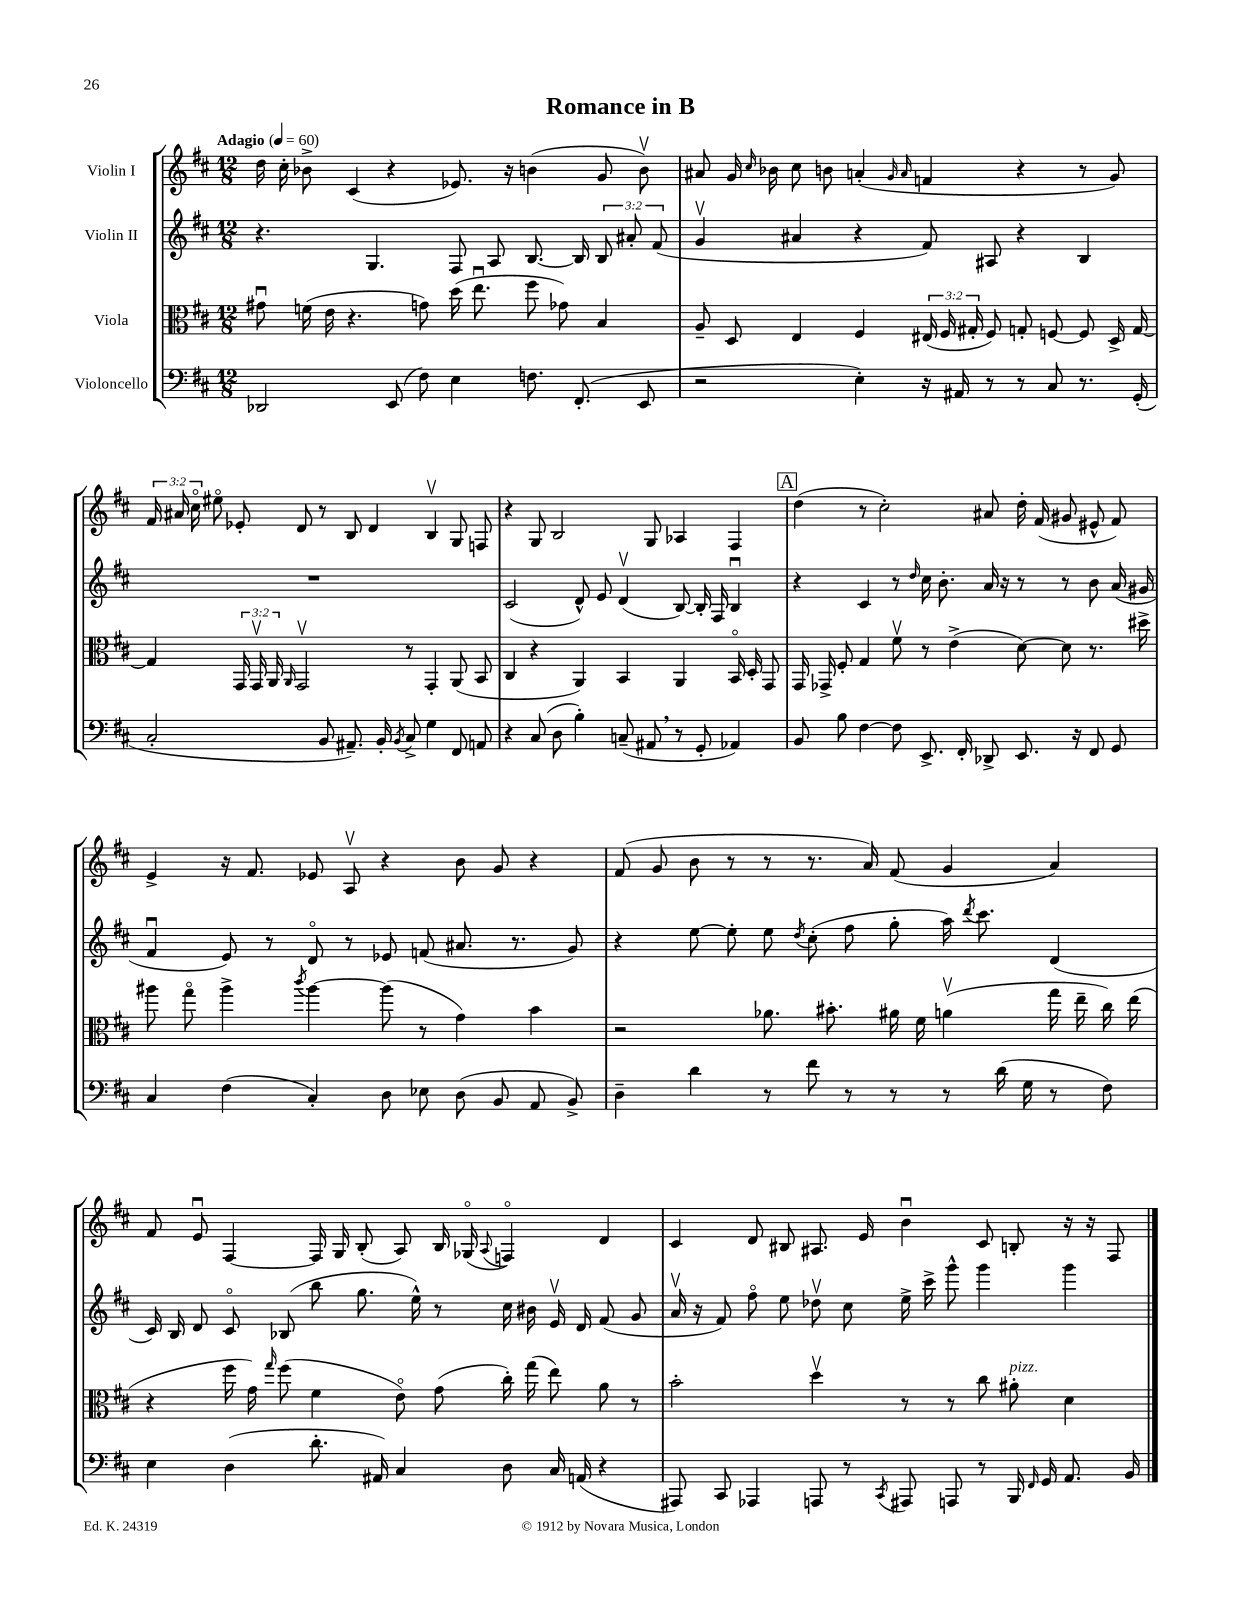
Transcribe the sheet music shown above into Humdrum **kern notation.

**kern	**kern	**kern	**kern
*staff4	*staff3	*staff2	*staff1
*clefF4	*clefC3	*clefG2	*clefG2
*k[f#c#]	*k[f#c#]	*k[f#c#]	*k[f#c#]
*M12/8	*M12/8	*M12/8	*M12/8
*MM60	*MM60	*MM60	*MM60
2DD-	8g#u	4.r	16dd
.	.	.	16cc#'
.	(16f	.	8b-^
.	16e	.	.
.	4.r	.	(4c#
.	.	4.G	.
(8EE	.	.	4r
8F#)	8g)	.	.
4E	(16dd	8F#	8.e-)
.	8.eeu	.	.
.	.	8A	.
.	.	.	16r
8.F	8ff#	[8.B	(4b
.	8g-)	.	.
(8.FF#'	.	16B]	.
.	4B	12B	8g
.	.	12a#'	.
8EE	.	.	8bv)
.	.	(12f#	.
=	=	=	=
2r	8A~	4gv	8a#
.	8D	.	16g
.	.	.	16qqcc#
.	.	.	16b-
.	4E	4a#	8cc#
.	.	.	8b
4E')	4F#	4r	(4a'
.	.	.	16qqg
.	.	.	16qqa
16r	(24E#	8f#)	4f
.	24F#	.	.
16AA#	.	.	.
.	24G#'	.	.
8r	8F#)	8A#	.
8r	8G'	4r	4r
8C#	[8F	.	.
8.r	8F]	4B	8r
.	16D^	.	8g)
(16GG'	[16G	.	.
=	=	=	=
2C#'	4G]	1.r	24f#
.	.	.	24a#
.	.	.	24cc#o
.	.	.	8ee#o
.	24GG	.	8e-'
.	24GGv	.	.
.	24AA	.	.
.	16qqAA	.	.
.	2GGv	.	8d
8BB	.	.	8r
8.AA#~)	.	.	8B
.	.	.	4d
16BB'	.	.	.
8qBB	.	.	.
8C#^	8r	.	.
4G	4GG'	.	4Bv
8FF#	(8AA	.	8G
8AA	8BB	.	8F
=	=	=	=
4r	4C#	(2c#	4r
(8C#	4r	.	8G
8D	.	.	2B
4B')	4AA)	8d^^)	.
.	.	8e	.
(8C~	4BB	(4dv	.
8AA#	.	.	8G
8r	4AA	[8B)	4A-
8GG'	.	16B']	.
.	.	16F#	.
4AA-)	16BBo	4Bu	4F#
.	16D'	.	.
.	8GG	.	.
=	=	=	=
8BB	16GG	4r	(4dd
.	16GG-^	.	.
8B	8F#'	.	.
[4F#	4G	4c#	8r
.	.	.	2cc#')
8F#]	8f#v	8r	.
.	.	16qqdd	.
8.EE^	8r	16cc#	.
.	.	8.b'	.
.	(4e^	.	.
16FF#'	.	.	.
8DD-^	.	16a	8a#
.	.	16r	.
8.EE	[8d)	8r	16dd'
.	.	.	(16f#
.	8d]	8r	8g#
16r	.	.	.
8FF#	8.r	8b	8e#^^
8GG	.	(16a	8f#)
.	16dd#^	16g#	.
=	=	=	=
4C#	8aa#	4f#u	4e^
.	8ggo	.	.
(4F#	4aa#^	8e)	16r
.	.	.	8.f#
.	.	8r	.
.	8qccc#	.	.
4C#')	[4aa#	8do	8e-
.	.	8r	8Av
8D	(8aa#]	8e-	4r
8E-	8r	(8f	.
(8D	4g)	8.a#	8b
8BB	.	.	8g
.	.	8.r	.
8AA	4b	.	4r
8BB^)	.	8g)	.
=	=	=	=
4D~	2r	4r	(8f#
.	.	.	8g
4d	.	[8ee	8b
.	.	8ee']	8r
8r	8.a-	8ee	8r
.	.	8qdd	.
8f#	.	(8cc#'	8.r
.	8.b#'	.	.
8r	.	8ff#	.
.	.	.	16a)
8r	16a#	8gg'	(8f#
.	16f#	.	.
8r	(4av	16aa)	4g
.	.	8qddd	.
.	.	8.ccc#	.
(16d	.	.	.
16G	.	.	.
8r	16gg	(4d	4a)
.	16ee~	.	.
8F#)	16cc#)	.	.
.	(16ee	.	.
=	=	=	=
4E	4r	16c#)	8f#
.	.	16B	.
.	.	8d	8eu
(4D	16ff#	8c#o	[4F#
.	16g)	.	.
.	16qqgg	.	.
.	(8ff#	(8B-	.
8.d'	4f#	8bb	16F#]
.	.	.	16G
.	.	8.gg	(8B'
16AA#)	.	.	.
4C#	8eo)	.	8A)
.	.	16ee^^)	.
.	(8g	8r	16B
.	.	.	(16G-o
.	.	.	8qqA
8D	16cc#')	16cc#	4Fo)
.	(16gg	16b#	.
16C#	8ee)	16ev	.
(16AA	.	16d	.
4r	8a	(8f#	4d
.	8r	8g	.
=	=	=	=
8AAA#)	2b'	16av	4c#
.	.	16r	.
8CC#	.	8f#)	.
4AAA-	.	8ff#o	8d
.	.	8ee	8B#
8AAA	4ddv	8dd-v	8.A#
8r	.	8cc#	.
.	.	.	16e
8qCC#	.	.	.
8AAA#	8r	16ee^	4bu
.	.	16ccc#^	.
8AAA	8r	8ggg^^	.
8r	8cc#	4ggg	8c#
16BBB	8a#'	.	8B'
16qqFF#	.	.	.
16GG	.	.	.
8.AA	4d	4ggg	16r
.	.	.	16r
.	.	.	8F#
16BB	.	.	.
==	==	==	==
*-	*-	*-	*-
